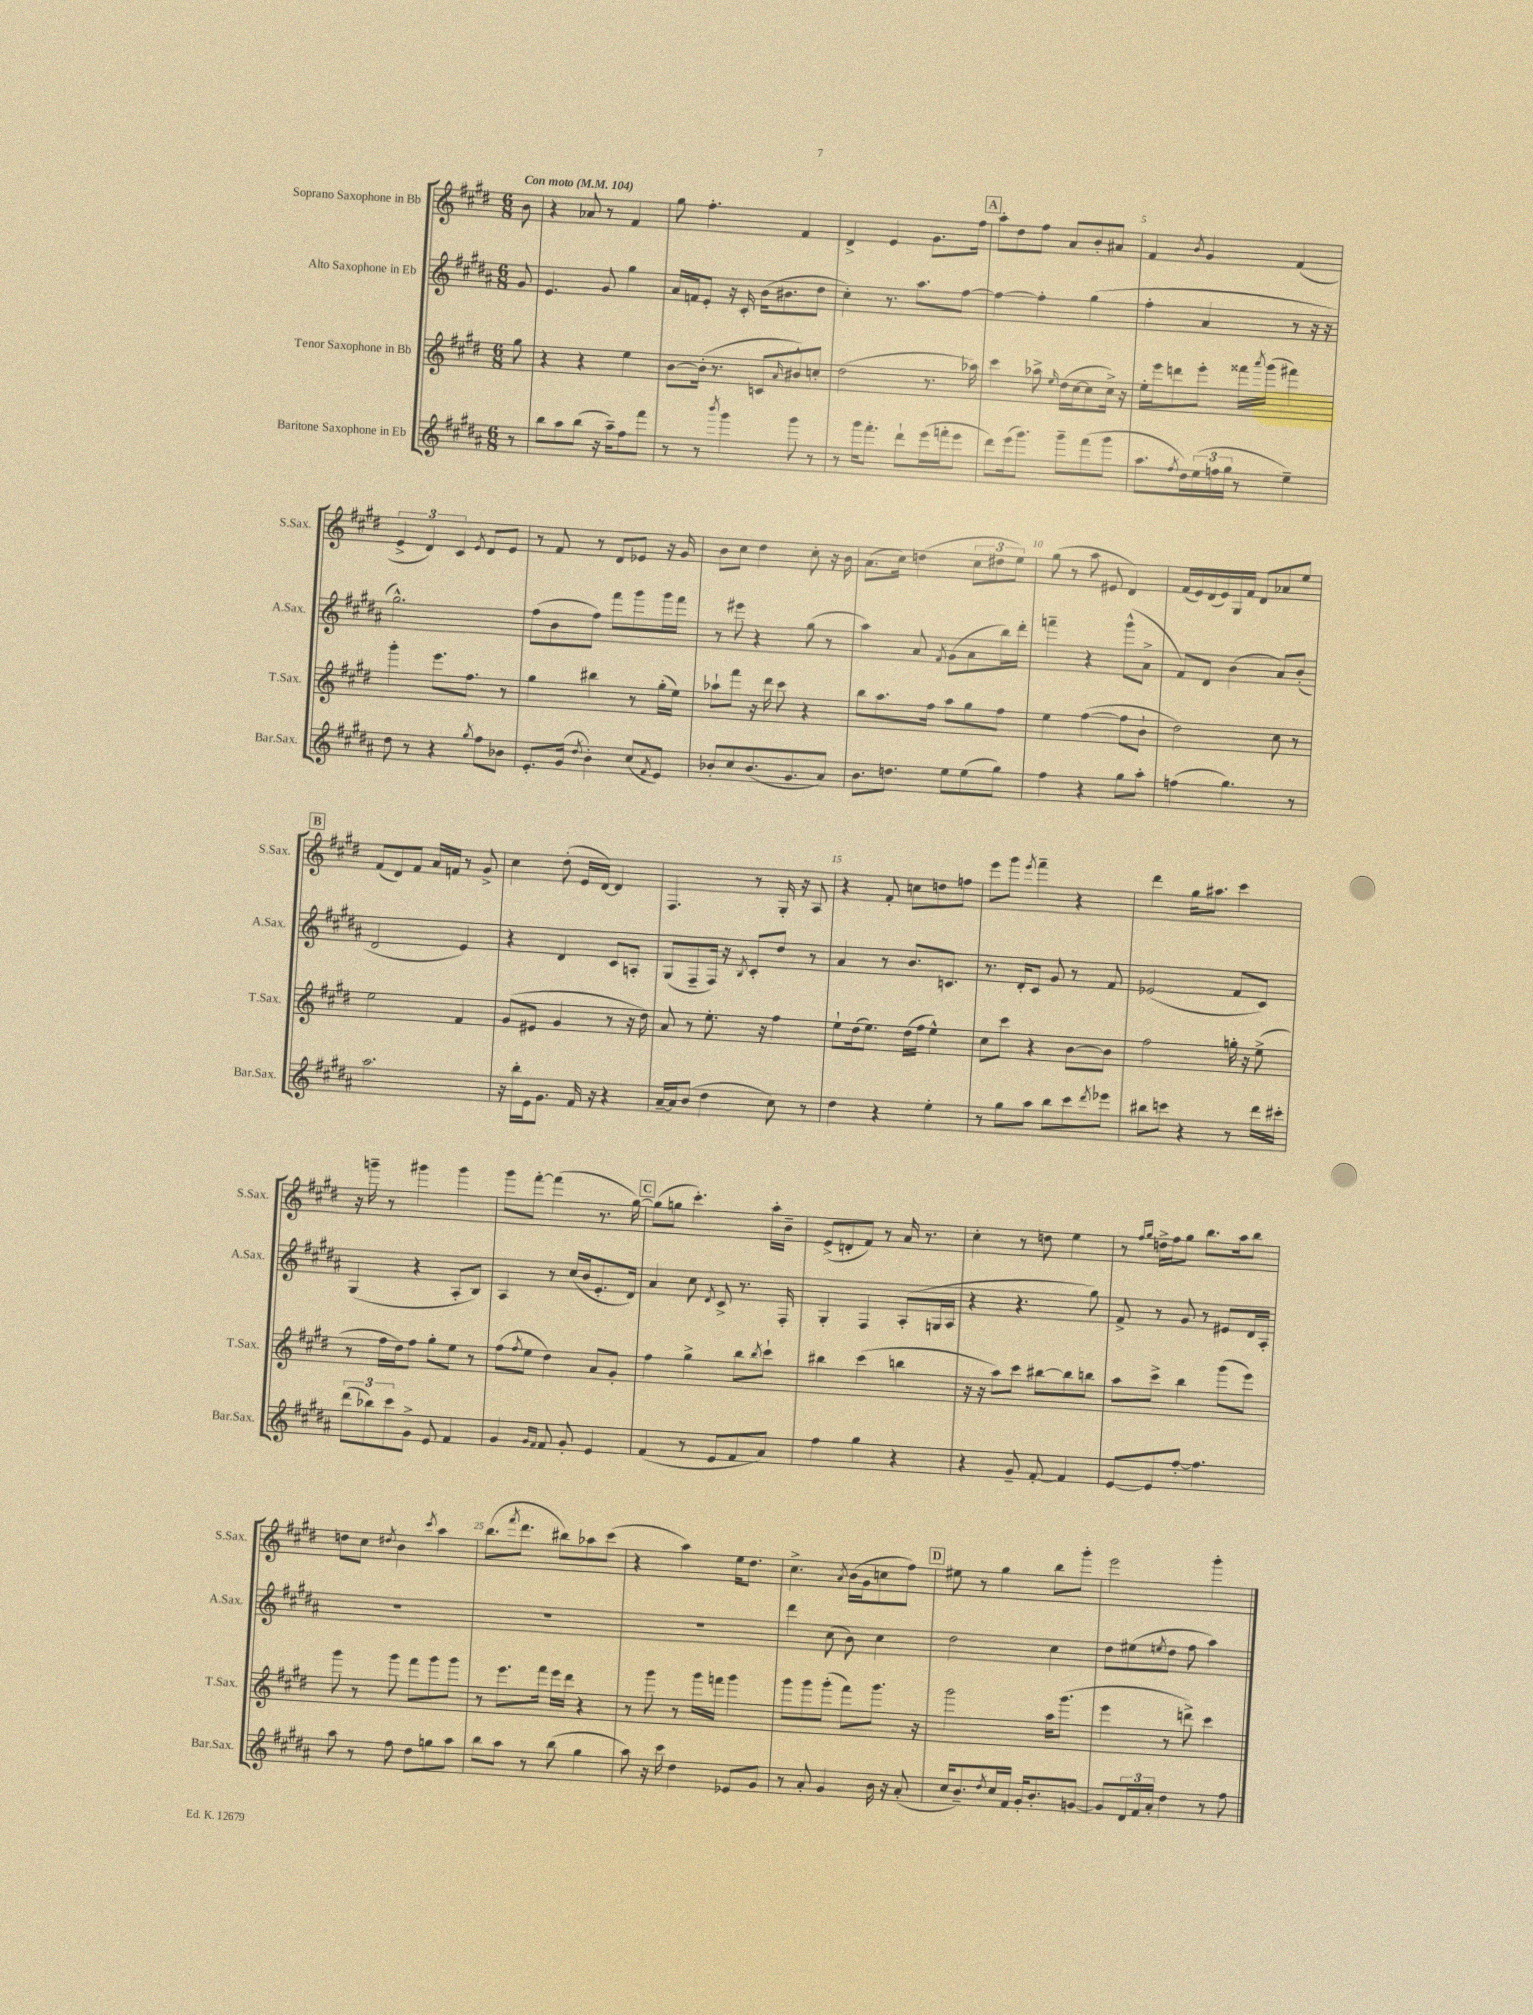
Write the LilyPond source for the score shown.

<<
\new StaffGroup <<
\new Staff = "s0" \with { instrumentName = "Soprano Saxophone in Bb" shortInstrumentName = "S.Sax." } {
    \clef treble \key e \major \numericTimeSignature \time 6/8 \partial 8 \tempo "Con moto" 4 = 104
    b'8 |
    r4 aes'8 r8 fis'4 |
    gis''8 fis''4.-. fis'4 |
    dis'4-> e'4 gis'8. fis''16 |
    \mark \markup { \box "A" } a''8-. dis''8 fis''8 a'8 b'8-. ais'8 |
    fis'4 \acciaccatura { b'8 } gis'4 fis'4( |
    \tuplet 3/2 { e'4-> dis'4) cis'4 } \acciaccatura { e'8 } dis'8 e'8 |
    r8 fis'8 r8 dis'8 ees'8 r16 gis'16 |
    b'8 cis''8 dis''4 cis''8-. r16 b'16 |
    a'8.( cis''16) d''4( \tuplet 3/2 { cis''8 dis''8 e''8) } |
    gis''8( r8 a''8 eis'8 dis'4) |
    fis'16( e'16) dis'16( e'16) gis16 fis'16 dis'8 aes'8 e''8 |
    \mark \markup { \box "B" } fis'8( dis'8) fis'8 a'16 f'16 r8 gis'8-> |
    cis''4 dis''8-.( e'16 dis'16~) dis'4 |
    fis4. r8 gis16-. r16 a8 |
    r4 fis'8-. c''8 d''8 f''8 |
    e'''8 gis'''8 \acciaccatura { e'''8 } fis'''4-- r4 |
    dis'''4 gis''16 ais''8. cis'''4 |
    r16 g'''16-- r8 gis'''4 gis'''4 |
    gis'''8 fis'''8~-. fis'''4( r8. gis''16~) |
    \mark \markup { \box "C" } gis''8( g''8 cis'''4.-.) a''16-. b'16-- |
    e'8->( d'8-. fis'8) r8 a'16 r8. |
    cis''4-. r8 d''8 e''4 |
    r8 \grace { fis''16 gis''16 } d''16-> fis''16 gis''8 b''8. a''16 b''8 |
    d''8 cis''8 \acciaccatura { dis''8 } b'4 \acciaccatura { cis'''8 } a''4 |
    b''8.( \acciaccatura { fis'''8 } dis'''8. bis''8) aes''8 cis'''8( |
    r4 a''4) e''16 dis''8. |
    cis''4.-> \acciaccatura { a'8 } b'16( gis'16 c''8 fis''8) |
    \mark \markup { \box "D" } eis''8 r8 gis''4 b''8 gis'''8-. |
    e'''2 gis'''4-. \bar "|." |
}
\new Staff = "s1" \with { instrumentName = "Alto Saxophone in Eb" shortInstrumentName = "A.Sax." } {
    \clef treble \key b \major \numericTimeSignature \time 6/8 \partial 8
    gis'8 |
    e'4. gis'8 gis''4 |
    ais'16 f'16 e'8-. r16 cis'16-. b'16( bis'8. dis''8 |
    cis''4-.) r8. ais''8. fis''8~ |
    \mark \markup { \box "A" } fis''4~ fis''4-. gis''4( |
    fis''4-. ais'4 r8 r16 r16 |
    gis''2.-^) |
    fis''8( b'8 fis''8) fis'''8 gis'''8 gis'''16 fis'''16 |
    r8 eis'''8 r4 gis''8( r8 |
    ais''4) ais'8 \acciaccatura { fis'8 } gis'8( ais'8 b''16) dis'''16-. |
    f'''4-- r4 gis'''8-^( ais'8-> |
    fis'8) dis'8 b'4( ais'8) b'8-.( |
    \mark \markup { \box "B" } dis'2 e'4) |
    r4 dis'4 cis'8 a8-. |
    gis8( fis8-- fis16) r16 \acciaccatura { b8 } cis'8-. dis''8 r8 |
    ais'4 r8 b'8. c'8. |
    r8. dis'16-. cis'8 gis'8 r8 fis'8 |
    ees'2( fis'8 cis'8) |
    gis4( r4 ais8-. b8) |
    ais4 r8 cis''16( b'16 e'8.-. dis'16) |
    \mark \markup { \box "C" } ais'4 cis''8 \acciaccatura { dis'8 } cis'8-> r8. fis16-. |
    gis4-. fis4 ais8-.( g16 ais16 |
    r4 r4. gis''8) |
    fis'8-> r8 gis'8 r8 eis'8 dis'16 ais16-. |
    R2. |
    R2. |
    R2. |
    dis'''4 cis''8( b'8) cis''4 |
    \mark \markup { \box "D" } dis''2 cis''4 |
    dis''8 eis''8( \acciaccatura { e''8 } dis''8 fis''8 ais''4) \bar "|." |
}
\new Staff = "s2" \with { instrumentName = "Tenor Saxophone in Bb" shortInstrumentName = "T.Sax." } {
    \clef treble \key e \major \numericTimeSignature \time 6/8 \partial 8
    gis''8 |
    r4 r4 e''4 |
    b'8~ b'16-.( r8. c'8 \grace { a'16 } bis'8-^) c''8-. |
    dis''2( r8. aes''16) |
    \mark \markup { \box "A" } cis'''4 aes''8-> \grace { e''16 } dis''16( cis''16~ cis''8 cis''16->) r16 |
    e''16-. e'''16 d'''8 e'''8-. fisis'''16 \acciaccatura { a'''8 } gis'''16( fis'''4) |
    gis'''4-. e'''8. fis''8. r8 |
    gis''4 bis''4 r8 gis''16-.( e''16) |
    aes''8-! fis'''8 r16 dis'''16 cis'''8 r4 |
    b''8 a''8. fis''16 a''8 gis''8 fis''8 |
    e''4 fis''4~( fis''8 b'8-! |
    dis''2) cis''8 r8 |
    \mark \markup { \box "B" } e''2 fis'4 |
    gis'8( eis'8 gis'4 r8 r16 dis''16) |
    a'8 r8 e''8.-. r16 fis''4 |
    e''8-! dis''16( e''8.) dis''16( fis''16 e''4-^) |
    cis''8 cis'''8 r4 b'8~ b'8 |
    fis''2 g''16-. r16 e''8->( |
    r8 fis''16 dis''16) fis''8 gis''8-. e''8 r8 |
    fis''8( \acciaccatura { fis''8 } e''8 dis''4) a'8 gis'8-. |
    \mark \markup { \box "C" } fis''4 gis''4-> b''8 \acciaccatura { b''8 } cis'''8-! |
    bis''4 cis'''4( b''4 |
    r16 r16 a''8) cis'''8 bis''8~ bis''8 b''8 |
    a''8 cis'''8-> b''4 gis'''8( e'''8) |
    gis'''8 r8 gis'''8 fis'''8 gis'''8 gis'''8 |
    r8 e'''8. fis'''16 e'''16 dis'''16 r4 |
    r8 gis'''8 r8 gis'''16 f'''16 gis'''4 |
    gis'''8 gis'''8 gis'''8-.( fis'''8) gis'''8. r16 |
    \mark \markup { \box "D" } gis'''2 a''16 gis'''8.( |
    e'''4 r8 d'''8->) cis'''4 \bar "|." |
}
\new Staff = "s3" \with { instrumentName = "Baritone Saxophone in Eb" shortInstrumentName = "Bar.Sax." } {
    \clef treble \key b \major \numericTimeSignature \time 6/8 \partial 8
    r8 |
    b''8 ais''8 b''8( r16 ais''16--) fis''8 fis'''8 |
    r8 r8 \acciaccatura { b'''8 } gis'''4 gis'''8 r8 |
    r8 gis'''16 fis'''8.-. dis'''8-! e'''16( f'''16-. e'''8 |
    \mark \markup { \box "A" } dis'''8) e'''16( gis'''8.) gis'''8-- fis'''8( gis'''8 |
    ais''8. \acciaccatura { fis''8 } dis''16) \tuplet 3/2 { e''16( f''16 gis''16 } r8 e''4--) |
    dis''8 r8 r4 \acciaccatura { gis''8 } fis''8 bes'8 |
    e'8.-. gis'16( \acciaccatura { dis''8 } b'4-.) cis''8( \acciaccatura { fis'8 } e'8) |
    bes'8-. cis''8 bes'8.( gis'8. ais'8) |
    b'8. d''8. e''8 e''8( gis''8) |
    fis''4 r4 gis''8 ais''8-. |
    f''4( gis''4.) r8 |
    \mark \markup { \box "B" } ais''2. |
    r16 b''16-. e'16 gis'8. fis'16 r16 r4 |
    ais'16~-- ais'16 b'8( dis''4 cis''8) r8 |
    dis''4 r4 e''4-. |
    r8 gis''8 ais''8 b''8 cis'''8 \acciaccatura { dis'''8 } ees'''8 |
    bis''8 c'''8 r4 r8 dis'''16 cis'''16-. |
    \tuplet 3/2 { dis'''8( bes''8) cis'''8 } gis'8-> e'8 fis'4 |
    gis'4 \grace { gis'16 fis'16 } fis'8 gis'8-. e'4 |
    \mark \markup { \box "C" } fis'4( r8 e'8 fis'8 ais'8) |
    fis''4 gis''4 r4 |
    r4 gis'8-- fis'8~-. fis'4 |
    e'8~ e'8 fis''8~-. fis''4. |
    ais''8 r8 fis''8 dis''8 g''8 ais''8 |
    b''8 ais''8 r8 b''8( gis''4 |
    ais''8) r16 cis'''16 dis''4 ees'8 gis'8 |
    r8 ais'8-. gis'4 b'16 r16 ais'8-.( |
    \mark \markup { \box "D" } cis''16 b'8.--) \acciaccatura { dis''8 } cis''16 fis'16 gis'16-. b'8.-. g'8~ |
    g'8 \tuplet 3/2 { dis'16 fis'16 ais'16-. } dis''4 r8 fis''8 \bar "|." |
}
>>
>>
\layout { \context { \Score \override BarNumber.break-visibility = ##(#f #t #t) barNumberVisibility = #(every-nth-bar-number-visible 5) } }
